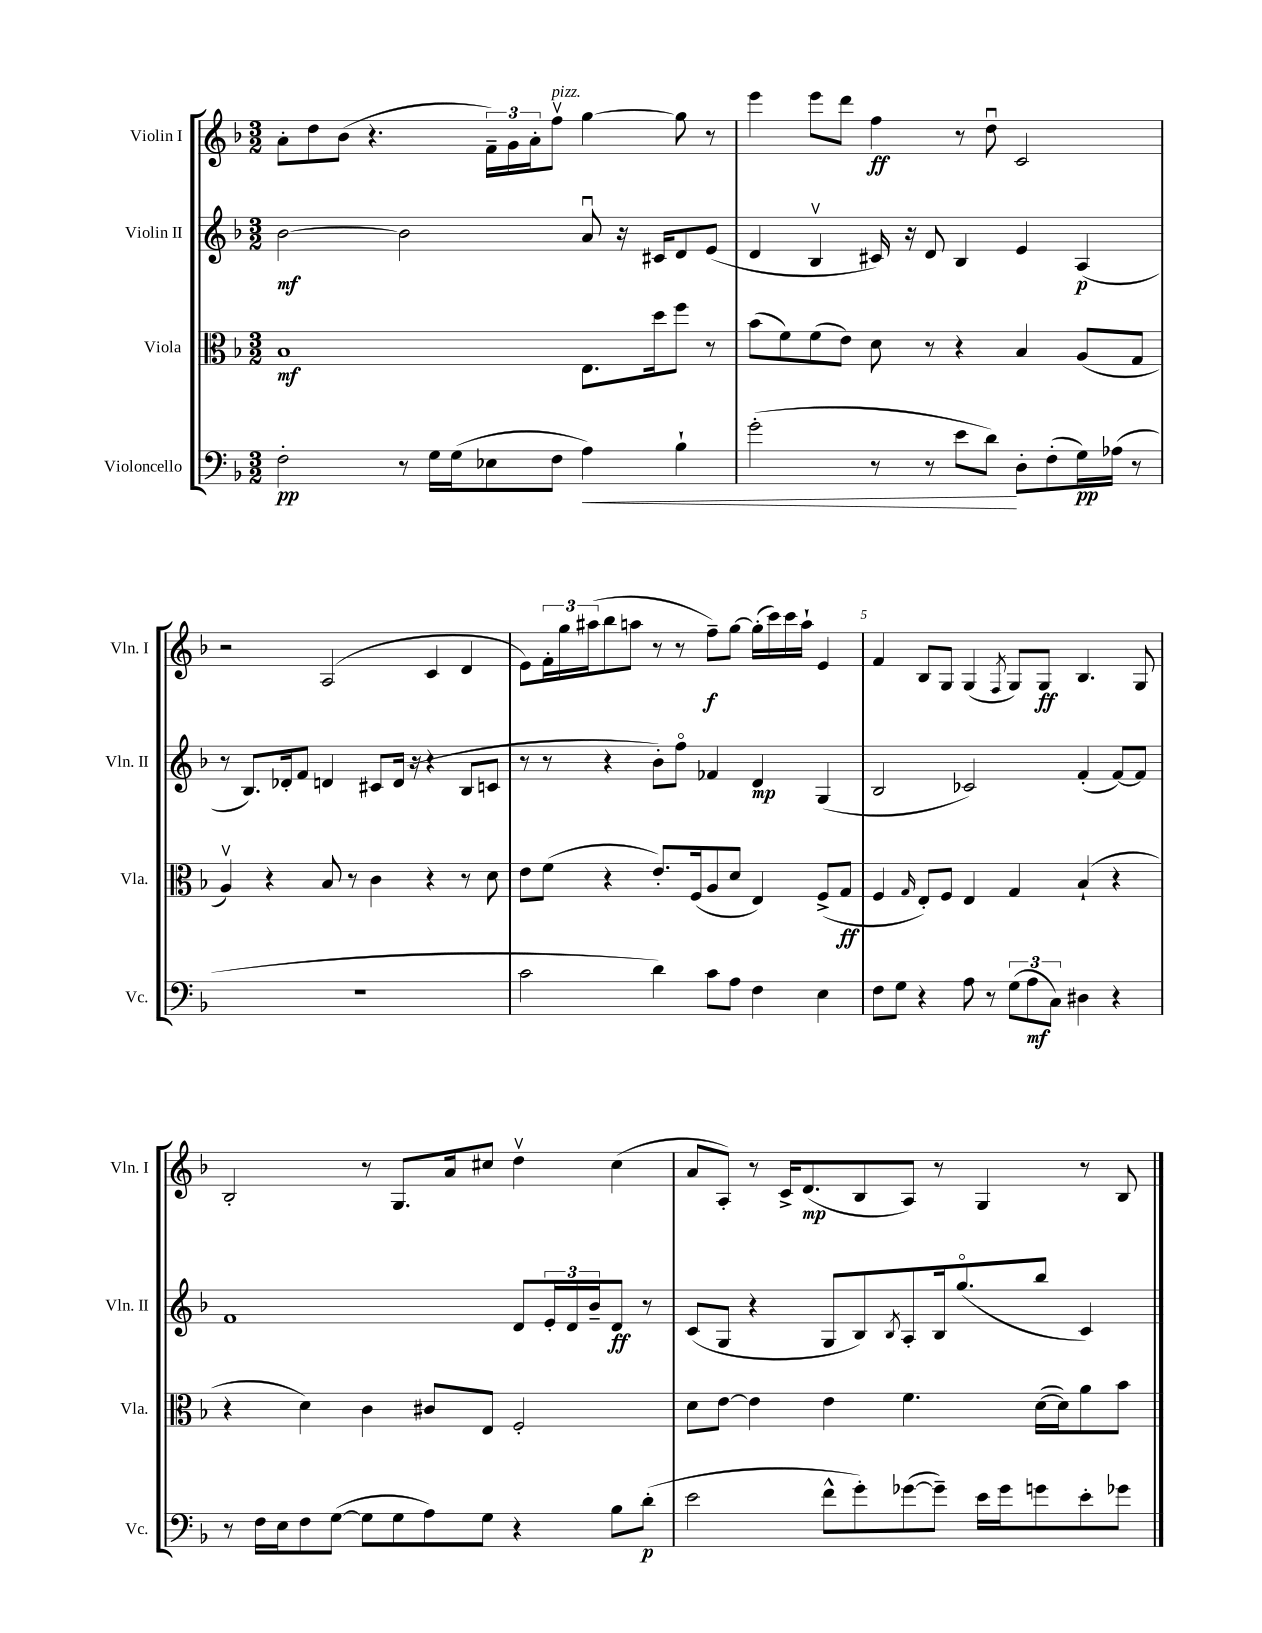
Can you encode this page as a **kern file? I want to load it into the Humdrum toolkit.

**kern	**dynam	**kern	**dynam	**kern	**dynam	**kern	**dynam
*part4	*part4	*part3	*part3	*part2	*part2	*part1	*part1
*staff4	*staff4	*staff3	*staff3	*staff2	*staff2	*staff1	*staff1
*I"Violoncello	*	*I"Viola	*	*I"Violin II	*	*I"Violin I	*
*I'Vc.	*	*I'Vla.	*	*I'Vln. II	*	*I'Vln. I	*
*clefF4	*	*clefC3	*	*clefG2	*	*clefG2	*
*k[b-]	*	*k[b-]	*	*k[b-]	*	*k[b-]	*
*M3/2	*	*M3/2	*	*M3/2	*	*M3/2	*
=1	=1	=1	=1	=1	=1	=1	=1
2F'\	pp	1B-	mf	[2b-\	mf	8a'\L	.
.	.	.	.	.	.	8dd\	.
.	.	.	.	.	.	(8b-\J	.
.	.	.	.	.	.	4.r	.
8r	.	.	.	2b-\]	.	.	.
16G\LL	.	.	.	.	.	.	.
(16G\J	.	.	.	.	.	.	.
8E-X\	.	.	.	.	.	24f~\LL)	.
.	.	.	.	.	.	24g\	.
.	.	.	.	.	.	24a'\J	.
!	!	!	!	!	!	!LO:TX:a:i:t=pizz.	!
8F\J	.	.	.	.	.	8ffv\J	.
!	!LO:HP:b	!	!	!	!	!	!
4A\)	<	8.E\L	.	8au/	.	[4gg\	.
.	.	.	.	16r	.	.	.
.	.	16dd\k	.	16c#X/KL	.	.	.
4B-`\	.	8ff\J	.	8d/	.	8gg\]	.
.	.	8r	.	(8e/J	.	8r	.
=2	=2	=2	=2	=2	=2	=2	=2
(2g'\	.	(8b-\L	.	4d/	.	4eee\	.
.	.	8f\)	.	.	.	.	.
.	.	(8f\	.	4B-v/	.	8eee\L	.
.	.	8e\J)	.	.	.	8ddd\J	.
8r	.	8d\	.	16c#X/)	.	4ff\	ff
.	.	.	.	16r	.	.	.
8r	.	8r	.	8d/	.	.	.
8e\L	.	4r	.	4B-/	.	8r	.
8d\J)	.	.	.	.	.	8ddu\	.
8D'\L	[	4B-/	.	4e/	.	2c/	.
(8F'\	.	.	.	.	.	.	.
16G\L)	pp	(8A/L	.	(4A/	p	.	.
(16A-X\JJ	.	.	.	.	.	.	.
8r	.	8G/J	.	.	.	.	.
!!LO:LB:g=z
=3	=3	=3	=3	=3	=3	=3	=3
1.r	.	4Av/)	.	8r	.	2r	.
.	.	.	.	8.B-/L)	.	.	.
.	.	4r	.	.	.	.	.
.	.	.	.	16d-X'/k	.	.	.
.	.	.	.	8f/J	.	.	.
.	.	8B-/	.	4dn/	.	(2A/	.
.	.	8r	.	.	.	.	.
.	.	4c\	.	8c#X/L	.	.	.
.	.	.	.	(16d/Jk	.	.	.
.	.	.	.	16r	.	.	.
.	.	4r	.	4r	.	4c/	.
.	.	8r	.	8B-/L	.	4d/	.
.	.	8d\	.	8cn/J	.	.	.
=4	=4	=4	=4	=4	=4	=4	=4
2c\	.	8e\L	.	8r	.	8e\L)	.
.	.	(8f\J	.	8r	.	24f'\L	.
.	.	.	.	.	.	24gg\	.
.	.	.	.	.	.	(24aa#X\J	.
.	.	4r	.	4r	.	8bb-\	.
.	.	.	.	.	.	8aan\J	.
4d\)	.	8.e'/L)	.	8b-'\L)	.	8r	.
.	.	.	.	8ff\J	.	8r	.
.	.	(16F/k	.	.	.	.	.
8c\L	.	8A/	.	4f-X/	.	8ff~\L)	f
8A\J	.	8d/J	.	.	.	[8gg\J	.
4F\	.	4E/)	.	4d/	mp	(16gg'\LL]	.
.	.	.	.	.	.	16ccc\)	.
.	.	.	.	.	.	16ccc\	.
.	.	.	.	.	.	16aa`\JJ	.
4E\	.	(8F^/L	.	(4G/	.	4e/	.
.	.	8G/J	ff	.	.	.	.
=5	=5	=5	=5	=5	=5	=5	=5
8F\L	.	4F/	.	2B-/	.	4f/	.
8G\J	.	.	.	.	.	.	.
.	.	16qqG/	.	.	.	.	.
4r	.	8E'/L)	.	.	.	8B-/L	.
.	.	8F/J	.	.	.	8G/J	.
8A\	.	4E/	.	2c-X/)	.	(4G/	.
8r	.	.	.	.	.	.	.
.	.	.	.	.	.	8qF/	.
(12G\L	.	4G/	.	.	.	8G/L)	.
12A\	mf	.	.	.	.	.	.
.	.	.	.	.	.	8G/J	ff
12C\J)	.	.	.	.	.	.	.
4D#X\	.	(4B-`/	.	(4f'/	.	4.B-/	.
4r	.	4r	.	[8f/L)	.	.	.
.	.	.	.	8f/J]	.	8G/	.
!!LO:LB:g=z
=6	=6	=6	=6	=6	=6	=6	=6
8r	.	4r	.	1f	.	2B-'/	.
16F\LL	.	.	.	.	.	.	.
16E\J	.	.	.	.	.	.	.
8F\	.	4d\)	.	.	.	.	.
([8G\J	.	.	.	.	.	.	.
8G\L]	.	4c\	.	.	.	8r	.
8G\	.	.	.	.	.	8.G/L	.
8A\)	.	8c#X/L	.	.	.	.	.
.	.	.	.	.	.	16a/k	.
8G\J	.	8E/J	.	.	.	8cc#X/J	.
4r	.	2F'/	.	8d/L	.	4ddv\	.
.	.	.	.	24e'/L	.	.	.
.	.	.	.	24d/	.	.	.
.	.	.	.	24b-~/J	.	.	.
8B-\L	.	.	.	8d/J	ff	(4cc#\	.
(8d'\J	p	.	.	8r	.	.	.
=7	=7	=7	=7	=7	=7	=7	=7
2e\	.	8d\L	.	(8c/L	.	8a/L	.
.	.	[8e\J	.	8G/J	.	8A'/J)	.
.	.	4e\]	.	4r	.	8r	.
.	.	.	.	.	.	16c^/KL	.
.	.	.	.	.	.	(8.d/	mp
8f^^\L	.	4e\	.	8G/L	.	.	.
8g'\)	.	.	.	8B-/)	.	8B-/	.
.	.	.	.	8qB-/	.	.	.
([8g-X\	.	4.f\	.	8A'/	.	8A/J)	.
8g-~\J])	.	.	.	16B-/k	.	8r	.
.	.	.	.	(8.gg/	.	.	.
16e\LL	.	.	.	.	.	4G/	.
16g-\J	.	.	.	.	.	.	.
8gn\	.	([16d\LL	.	8bb-/J	.	.	.
.	.	16d\J])	.	.	.	.	.
8e'\	.	8a\	.	4c/)	.	8r	.
8g-X\J	.	8b-\J	.	.	.	8B-/	.
==	==	==	==	==	==	==	==
*-	*-	*-	*-	*-	*-	*-	*-
